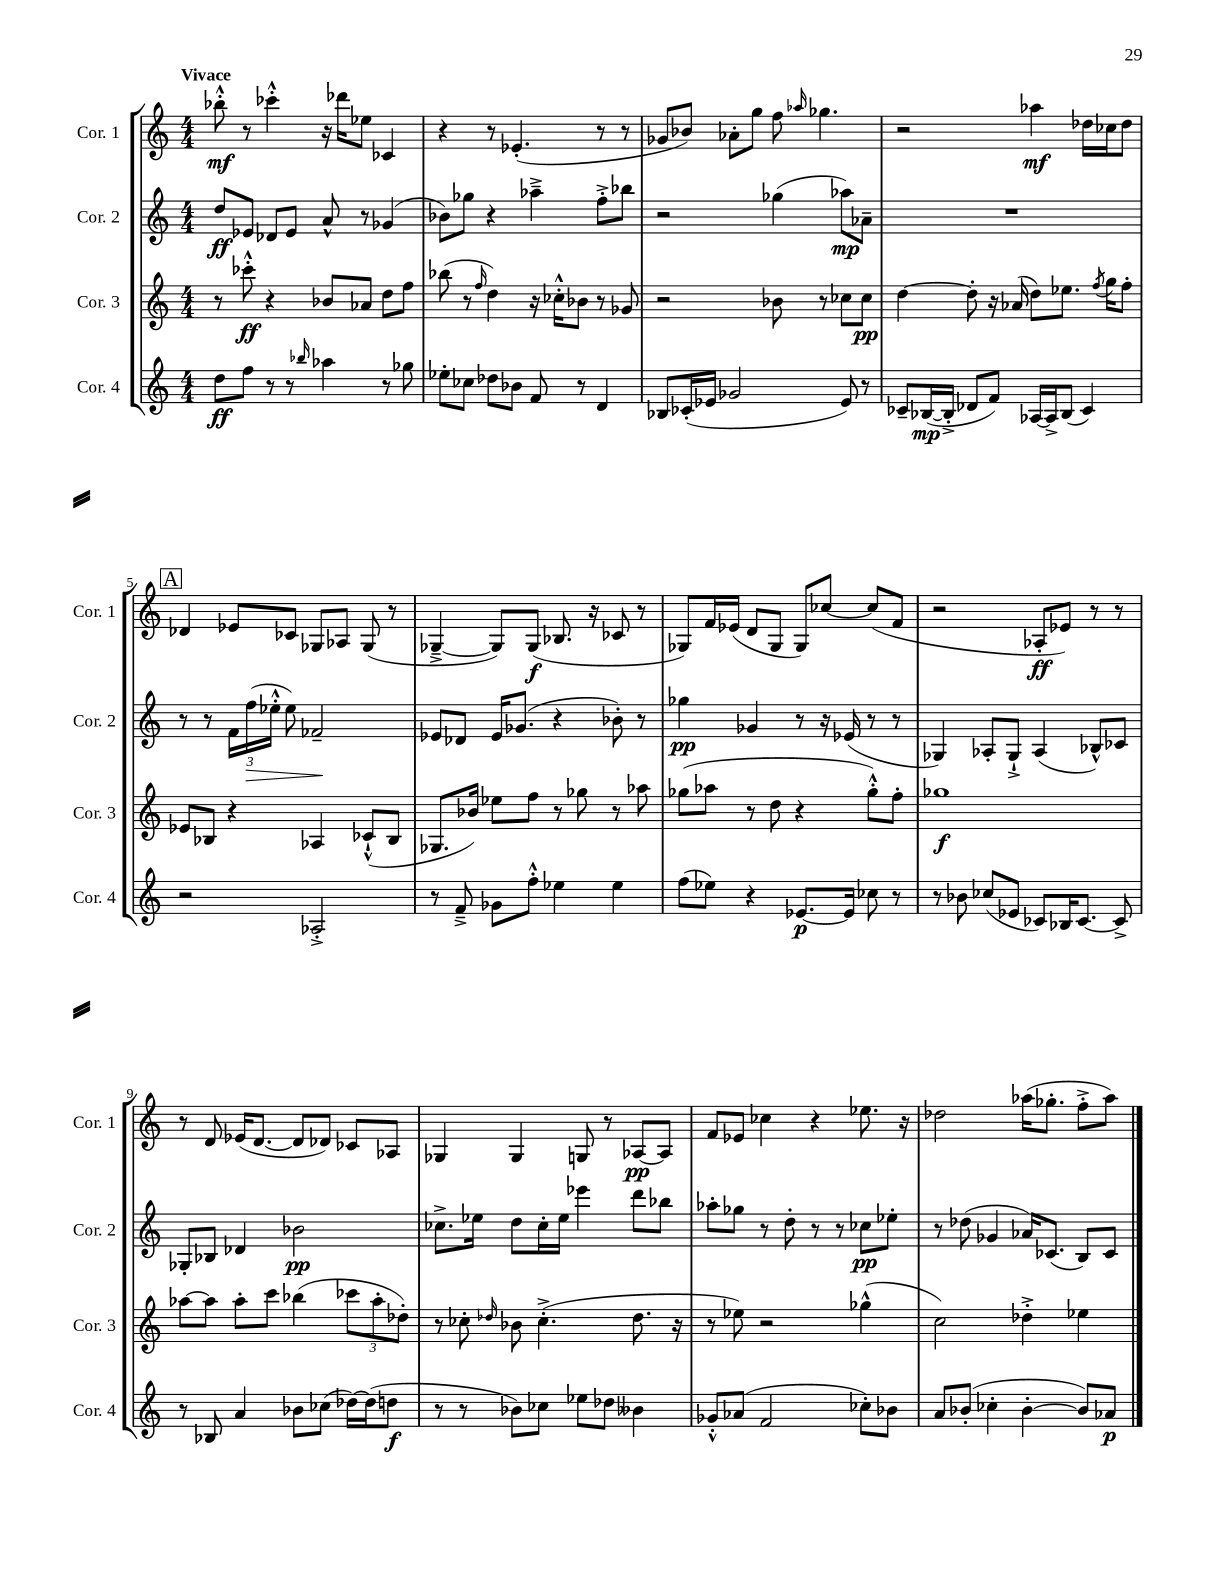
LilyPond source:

<<
\new StaffGroup <<
\new Staff = "s0" \with { instrumentName = "Cor. 1" shortInstrumentName = "Cor. 1" } {
    \clef treble \key c \major \numericTimeSignature \time 4/4 \tempo "Vivace"
    \autoBeamOff bes''8-.-^\mf r8 ces'''4-.-^ r16 des'''16[ ees''8] ces'4 |
    r4 r8 ees'4.-.( r8 r8 |
    ges'8[ bes'8]) aes'8[-. g''8] f''8 \grace { aes''16 } ges''4. |
    r2 aes''4\mf des''16[ ces''16 des''8] |
    \mark \markup { \box "A" } des'4 ees'8[ ces'8] ges8[ aes8] ges8( r8 |
    ges4~---> ges8[) ges8]\f( bes8. r16 ces'8 r8 |
    ges8[) f'16 ees'16]( d'8[ ges8] ges8[) ces''8]~ ces''8[( f'8] |
    r2 aes8[-.\ff ees'8]) r8 r8 |
    r8 d'8 ees'16[( d'8.]~ d'8[ des'8]) ces'8[ aes8] |
    ges4 ges4 g8 r8 aes8[~\pp aes8] |
    f'8[ ees'8] ces''4 r4 ees''8. r16 |
    des''2 aes''16[( ges''8.]-. f''8[-.-> aes''8]) \bar "|." |
}
\new Staff = "s1" \with { instrumentName = "Cor. 2" shortInstrumentName = "Cor. 2" } {
    \clef treble \key c \major \numericTimeSignature \time 4/4
    \autoBeamOff d''8[\ff ees'8] des'8[ ees'8] a'8-^ r8 ges'4( |
    bes'8[) ges''8] r4 aes''4---> f''8[-.-> bes''8] |
    r2 ges''4( aes''8[\mp) aes'8]-- |
    R1 |
    \mark \markup { \box "A" } r8 r8 \tuplet 3/2 { f'16[ f''16\>( ees''16]-.-^ } ees''8) fes'2--\! |
    ees'8[ des'8] ees'16[ ges'8.]( r4 bes'8-.) r8 |
    ges''4\pp ges'4 r8 r16 ees'16( r8 r8 |
    ges4) aes8[-. ges8]-!-> aes4( bes8[-^) ces'8] |
    ges8[-. bes8] des'4 bes'2\pp |
    ces''8.[-> ees''16] d''8[ ces''16-. ees''16] ees'''4 d'''8[ bes''8] |
    aes''8[-. ges''8] r8 d''8-. r8 r8 ces''8[\pp ees''8]-. |
    r8 des''8( ges'4 aes'16[) ces'8.]( b8[) ces'8] \bar "|." |
}
\new Staff = "s2" \with { instrumentName = "Cor. 3" shortInstrumentName = "Cor. 3" } {
    \clef treble \key c \major \numericTimeSignature \time 4/4
    \autoBeamOff r8 ces'''8-.-^\ff r4 bes'8[ aes'8] d''8[ f''8] |
    bes''8( r8 \grace { f''16 } d''4) r16 ces''16[-.-^ bes'8] r8 ges'8 |
    r2 bes'8 r8 ces''8[ ces''8]\pp |
    d''4~ d''8-. r16 aes'16( d''8[) ees''8.] \acciaccatura { f''8 } g''16[ f''8]-. |
    \mark \markup { \box "A" } ees'8[ bes8] r4 aes4 ces'8[-!-^( bes8] |
    ges8.[ bes'16]) ees''8[ f''8] r8 ges''8 r8 aes''8 |
    ges''8[( aes''8] r8 d''8 r4 ges''8[-.-^) f''8]-. |
    ges''1\f |
    aes''8[~ aes''8] aes''8[-. c'''8] bes''4( \tuplet 3/2 { ces'''8[ aes''8-. des''8]-.) } |
    r8 ces''8-. \grace { des''16 } bes'8 ces''4.-.->( des''8. r16 |
    r8 ees''8) r2 ges''4-^( |
    c''2) des''4-.-> ees''4 \bar "|." |
}
\new Staff = "s3" \with { instrumentName = "Cor. 4" shortInstrumentName = "Cor. 4" } {
    \clef treble \key c \major \numericTimeSignature \time 4/4
    \autoBeamOff d''8[\ff f''8] r8 r8 \grace { bes''16 } aes''4 r8 ges''8 |
    ees''8[-. ces''8] des''8[ bes'8] f'8 r8 d'4 |
    bes8[ ces'16-.( ees'16] ges'2 ees'8) r8 |
    ces'8[-- bes16~\mp( bes16]-.-> des'8[ f'8]) aes16[~ aes16-> bes8]( ces'4) |
    \mark \markup { \box "A" } r2 aes2-.-> |
    r8 f'8---> ges'8[ f''8]-.-^ ees''4 ees''4 |
    f''8[( ees''8]) r4 ees'8.[~\p ees'16] ces''8 r8 |
    r8 bes'8 ces''8[( ees'8] ces'8[) bes16 ces'8.]~ ces'8-> |
    r8 bes8 a'4 bes'8[ ces''8]( des''16[~) des''16( d''8]\f |
    r8 r8 bes'8[) ces''8] ees''8[ des''8] beses'4 |
    ges'8[-.-^ aes'8]( f'2 ces''8[-.) bes'8] |
    a'8[ bes'8]-.( ces''4-. bes'4~-. bes'8[) aes'8]\p \bar "|." |
}
>>
>>
